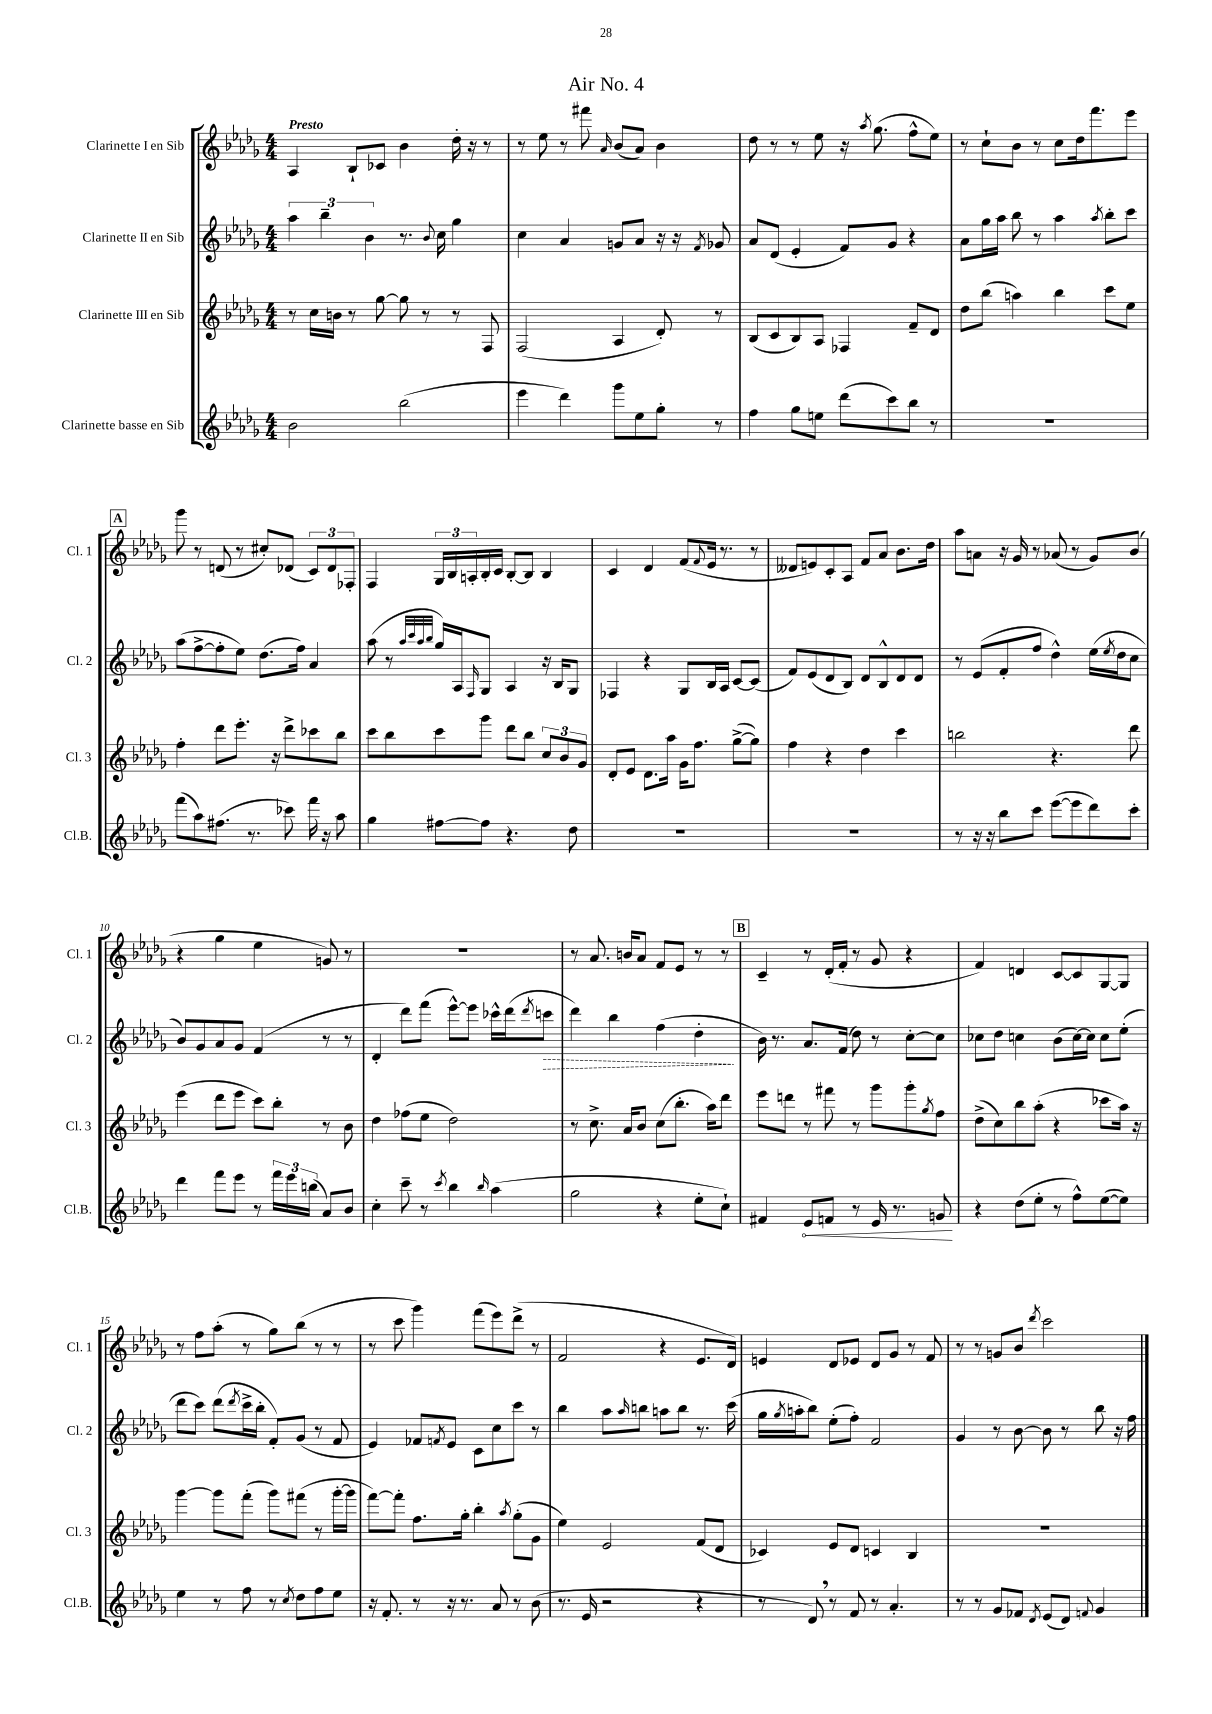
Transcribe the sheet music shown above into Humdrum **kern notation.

**kern	**dynam	**kern	**kern	**dynam	**kern
*part4	*part4	*part3	*part2	*part2	*part1
*staff4	*staff4	*staff3	*staff2	*staff2	*staff1
*I"Clarinette basse en Sib	*	*I"Clarinette III en Sib	*I"Clarinette II en Sib	*	*I"Clarinette I en Sib
*I'Cl.B.	*	*I'Cl. 3	*I'Cl. 2	*	*I'Cl. 1
*clefG2	*	*clefG2	*clefG2	*	*clefG2
*k[b-e-a-d-g-]	*	*k[b-e-a-d-g-]	*k[b-e-a-d-g-]	*	*k[b-e-a-d-g-]
*M4/4	*	*M4/4	*M4/4	*	*M4/4
=1	=1	=1	=1	=1	=1
!	!	!	!	!	!LO:TX:a:B:t=Presto
2b-\	.	8r	6aa-\	.	4A-/
.	.	16cc\LL	.	.	.
.	.	.	6bb-~\	.	.
.	.	16bn\JJ	.	.	.
.	.	8r	.	.	8B-`/L
.	.	.	6b-\	.	.
.	.	[8gg-\	.	.	8c-X/J
(2bb-\	.	8gg-\]	8.r	.	4b-\
.	.	8r	.	.	.
.	.	.	8qqb-/	.	.
.	.	.	16cc\	.	.
.	.	8r	4gg-\	.	16dd-'\
.	.	.	.	.	16r
.	.	8F/	.	.	8r
=2	=2	=2	=2	=2	=2
4eee-\	.	(2F/	4cc\	.	8r
.	.	.	.	.	8ee-\
4ddd-\)	.	.	4a-/	.	8r
.	.	.	.	.	8fff#X\
.	.	.	.	.	16qqa-/
8ggg-\L	.	4A-/	8gn/L	.	(8b-/L
8ee-\	.	.	8a-/J	.	8a-/J)
8gg-'\J	.	8d-'/)	16r	.	4b-\
.	.	.	16r	.	.
.	.	.	8qf/	.	.
8r	.	8r	8g-X/	.	.
=3	=3	=3	=3	=3	=3
4ff\	.	(8B-/L	8a-/L	.	8dd-\
.	.	8c/	(8d-/J	.	8r
8gg-\L	.	8B-/)	4e-'/	.	8r
8een\J	.	8A-/J	.	.	8ee-\
(8ddd-\L	.	4F-X/	8f/L)	.	16r
.	.	.	.	.	8qaa-/
.	.	.	.	.	(8.gg-\
8ccc\)	.	.	8g-/J	.	.
8bb-\J	.	8f~/L	4r	.	8ff^^\L
8r	.	8d-/J	.	.	8ee-\J)
=4	=4	=4	=4	=4	=4
1r	.	8dd-\L	8a-\L	.	8r
.	.	(8bb-\J	16gg-\L	.	8cc`\L
.	.	.	16aa-\JJ	.	.
.	.	4aan\)	8bb-\	.	8b-\J
.	.	.	8r	.	8r
.	.	4bb-\	4aa-\	.	8cc\L
.	.	.	.	.	16dd-\k
.	.	.	.	.	8.fff\
.	.	.	8qaa-/	.	.
.	.	8ccc\L	8bb-'\L	.	.
.	.	8ee-\J	8ccc\J	.	8eee-\J
!!LO:LB:g=z
!!LO:REH:place=s1:t=A
=5	=5	=5	=5	=5	=5
(8fff\L	.	4ff'\	(8aa-\L	.	8ggg-\
8aa-\)	.	.	[8ff^\	.	8r
(8.ff#X\J	.	8ddd-\L	8ff'\]	.	(8dn/
.	.	8.eee-'\J	8ee-\J)	.	8r
8.r	.	.	.	.	.
.	.	.	(8.dd-\L	.	8cc#X'/L)
.	.	16r	.	.	.
8ccc-X\)	.	8ddd-^\L	.	.	(8d-X/J
.	.	.	16ff\Jk)	.	.
16fff\	.	8ccc-X\	4a-/	.	12c/L)
16r	.	.	.	.	.
.	.	.	.	.	12d-/
8aa-\	.	8bb-\J	.	.	.
.	.	.	.	.	12F-X'/J
=6	=6	=6	=6	=6	=6
4gg-\	.	8ccc\L	(8aa-\	.	4F/
.	.	8bb-\	8r	.	.
.	.	.	32qqaa-/LLL	.	.
.	.	.	32qqccc/	.	.
.	.	.	32qqaa-/	.	.
.	.	.	32qqbb-/JJJ	.	.
[8ff#X\L	.	8ccc\	16gg-/LL)	.	24G-/LL
.	.	.	.	.	24B-/
.	.	.	16A-/J	.	.
.	.	.	.	.	24An'/
.	.	.	16qqF/	.	.
8ff#\J]	.	8ggg-\J	8G-/J	.	16B-'/
.	.	.	.	.	16c/JJ
4.r	.	8ddd-\L	4A-/	.	[8B-'/L
.	.	8bb-\J	.	.	8B-/J]
.	.	12cc/L	16r	.	4B-/
.	.	.	16B-/KL	.	.
.	.	12b-/	.	.	.
8dd-\	.	.	8G-/J	.	.
.	.	12g-/J	.	.	.
=7	=7	=7	=7	=7	=7
1r	.	8d-'/L	4F-X/	.	4c/
.	.	8e-/J	.	.	.
.	.	8.d-\L	4r	.	4d-/
.	.	16aa-\Jk	.	.	.
.	.	16g-\KL	8G-/L	.	(8f/L
.	.	8.ff\J	.	.	.
.	.	.	.	.	8qqf/
.	.	.	16B-/L	.	16e-/Jk
.	.	.	16A-/JJ	.	8.r
.	.	([8gg-^\L	[8c/L	.	.
.	.	8gg-\J])	(8c/J]	.	8r
=8	=8	=8	=8	=8	=8
1r	.	4ff\	8f/L)	.	8d--X/L
.	.	.	(8e-/	.	8en/)
.	.	4r	8d-/	.	8c'/
.	.	.	8B-/J)	.	8A-/J
.	.	4dd-\	8d-/L	.	8f/L
.	.	.	8B-^^/	.	8a-/J
.	.	4ccc\	8d-/	.	8.b-\L
.	.	.	8d-/J	.	.
.	.	.	.	.	16dd-\Jk
=9	=9	=9	=9	=9	=9
8r	.	2bbn\	8r	.	8aa-\L
16r	.	.	(8e-/L	.	8an\J
16r	.	.	.	.	.
8bb-\L	.	.	8f'/	.	16r
.	.	.	.	.	16g-/
8ccc\J	.	.	8ff/J	.	8r
([8eee-\L	.	4.r	4dd-^^\)	.	(8a-X/
8eee-\]	.	.	.	.	8r
8ddd-\)	.	.	(16ee-\LL	.	8g-/L)
.	.	.	8qee-/	.	.
.	.	.	16dd-\J	.	.
8ccc'\J	.	8ddd-\	8cc\J	.	(8b-/J
!!LO:LB:g=z
=10	=10	=10	=10	=10	=10
4ddd-\	.	(4eee-\	8b-/L)	.	4r
.	.	.	8g-/	.	.
8fff\L	.	8ddd-\L	8a-/	.	4gg-\
8eee-\J	.	8eee-\J	8g-/J	.	.
8r	.	8ccc\L)	(4f/	.	4ee-\
24fff\LL	.	8bb-'\J	.	.	.
24eee-\	.	.	.	.	.
(24bbn\JJ	.	.	.	.	.
8a-/L)	.	8r	8r	.	8gn/)
8b-/J	.	8b-\	8r	.	8r
=11	=11	=11	=11	=11	=11
4cc'\	.	4dd-\	4d-'/	.	1r
8ccc~\	.	(8ff-X\L	8ddd-\L)	.	.
8r	.	8ee-\J	(8fff\J	.	.
8qccc/	.	.	.	.	.
4bb-\	.	2dd-\)	[8eee-^^\L)	.	.
.	.	.	8eee-\J]	.	.
16qqbb-/	.	.	.	.	.
(4aa-\	.	.	16ccc-X^^\LL	.	.
.	.	.	(16ddd-\J	.	.
.	.	.	8qddd-/	.	.
!	!	!	!	!LO:HP:b	!
.	.	.	8cccn\J	>	.
=12	=12	=12	=12	=12	=12
2gg-\	.	8r	4ddd-\)	.	8r
.	.	8.cc^\	.	.	8.a-/
.	.	.	4bb-\	.	.
.	.	16a-/KL	.	.	16bn/KL
.	.	8b-/J	.	.	8a-/J
4r	.	(8cc\L	(4ff\	.	8f/L
.	.	8.bb-'\J	.	.	8e-/J
8ee-'\L	.	.	4dd-'\	.	8r
.	.	16aa-\KL)	.	.	.
8cc`\J)	.	8ddd-\J	.	.	8r
.	.	.	.	]	.
!!LO:REH:place=s1:t=B
=13	=13	=13	=13	=13	=13
4f#X/	.	8eee-\L	16b-\)	.	4c~/
.	.	.	8.r	.	.
.	.	8dddn\J	.	.	.
!	!LO:HP:b	!	!	!	!
8e-/L	<	8r	8.a-/L	.	8r
8fn/J	.	8fff#X\	.	.	(16d-'/LL
.	.	.	(16f/Jk	.	16f'/JJ
8r	.	8r	8dd-\)	.	8r
16e-/	.	8ggg-\L	8r	.	8g-/
8.r	.	.	.	.	.
.	.	8ggg-'\	[8cc'\L	.	4r
.	.	8qgg-/	.	.	.
8gn/	.	8ff\J	8cc\J]	.	.
.	[	.	.	.	.
=14	=14	=14	=14	=14	=14
4r	.	(8dd-^\L	8cc-X\L	.	4f/)
.	.	8cc\)	8dd-\J	.	.
(8dd-\L	.	8bb-\	4ccn\	.	4dn/
8ee-'\J	.	(8aa-'\J	.	.	.
8r	.	4r	(8b-\L	.	[8c/L
8ff^^\L)	.	.	[16cc\L)	.	8c/]
.	.	.	16cc\JJ]	.	.
([8ee-\	.	8ccc-X\L	8cc\L	.	[8G-/
8ee-\J])	.	16aa-\Jk)	(8ee-'\J	.	8G-/J]
.	.	16r	.	.	.
!!LO:LB:g=z
=15	=15	=15	=15	=15	=15
4ee-\	.	[4ggg-\	8ddd-\L	.	8r
.	.	.	8ccc\J)	.	8ff\L
8r	.	8ggg-\L]	(8ddd-\L	.	(8aa-'\J
.	.	.	8qddd-/	.	.
8ff\	.	(8fff'\J	16ccc^\L	.	8r
.	.	.	16bb-'\JJ	.	.
8r	.	8ggg-\L)	8f'/L)	.	8gg-\L)
8qcc/	.	.	.	.	.
8dd-\L	.	(8fff#X\J	(8g-/J	.	(8bb-\J
8ff\	.	8r	8r	.	8r
8ee-\J	.	[16ggg-'\LL	8f/	.	8r
.	.	16ggg-\JJ]	.	.	.
=16	=16	=16	=16	=16	=16
16r	.	[8fff\L)	4e-/)	.	8r
8.f'/	.	.	.	.	.
.	.	8fff'\J]	.	.	8ccc\
8r	.	8.ff\L	8f-X/L	.	4ggg-\)
.	.	.	8qfn/	.	.
16r	.	.	8e-/J	.	.
8.r	.	16gg-'\Jk	.	.	.
.	.	4bb-'\	8c\L	.	(8fff\L
8a-/	.	.	8cc\	.	8eee-\)
.	.	8qaa-/	.	.	.
8r	.	(8gg-'\L	8ccc\J	.	(8ddd-^\J
(8b-\	.	8g-\J	8r	.	8r
=17	=17	=17	=17	=17	=17
8.r	.	4ee-\)	4bb-\	.	2f/
16e-/	.	.	.	.	.
2r	.	2e-/	8aa-\L	.	.
.	.	.	16qqaa-/	.	.
.	.	.	8bbn\J	.	.
.	.	.	8aan\L	.	4r
.	.	.	8bb\J	.	.
4r	.	(8f/L	8.r	.	8.e-/L
.	.	8d-/J	.	.	.
.	.	.	(16ccc\	.	16d-/Jk)
=18	=18	=18	=18	=18	=18
8r	.	4c-X/)	16gg-\LL	.	4en/
.	.	.	8qgg-/	.	.
.	.	.	16aan'\J	.	.
8d-,/)	.	.	8bb-\J)	.	.
8r	.	8e-/L	(8ee-'\L	.	8d-/L
8f/	.	8d-/J	8ff'\J)	.	8e-X/J
8r	.	4cn/	2f/	.	8d-/L
4.a-'/	.	.	.	.	8g-/J
.	.	4B-/	.	.	8r
.	.	.	.	.	8f/
=19	=19	=19	=19	=19	=19
8r	.	1r	4g-/	.	8r
8r	.	.	.	.	8r
8g-/L	.	.	8r	.	8gn/L
8f-X/J	.	.	[8b-\	.	8b-/J
8qd-/	.	.	.	.	8qddd-/
(8e-/L	.	.	8b-\]	.	2ccc\
8d-/J)	.	.	8r	.	.
8qqfn/	.	.	.	.	.
4g-/	.	.	8bb-\	.	.
.	.	.	16r	.	.
.	.	.	16ff\	.	.
==	==	==	==	==	==
*-	*-	*-	*-	*-	*-
